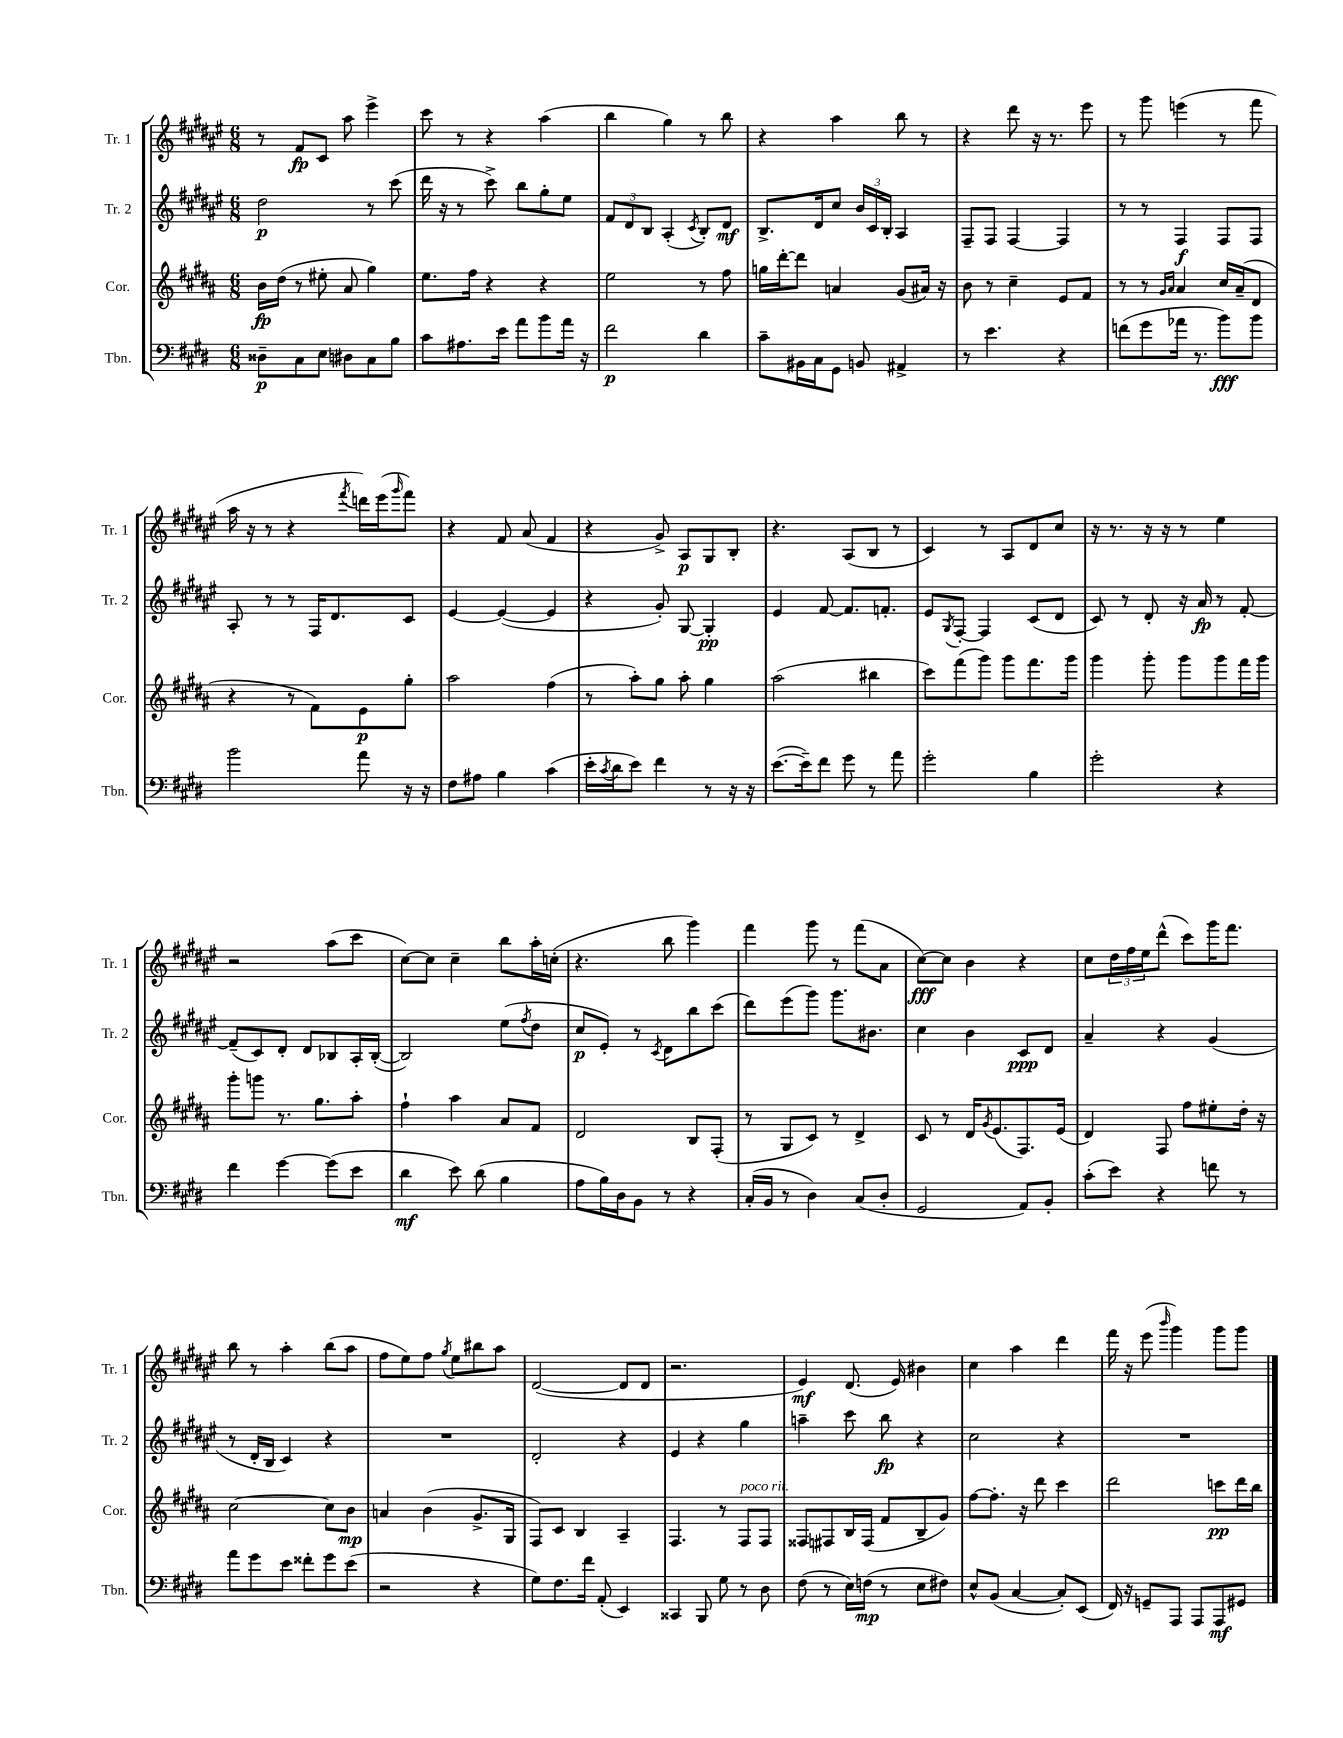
<<
\new StaffGroup <<
\new Staff = "s0" \with { instrumentName = "Tr. 1" shortInstrumentName = "Tr. 1" } {
    \clef treble \key fis \major \numericTimeSignature \time 6/8
    r8 fis'8\fp cis'8 ais''8 eis'''4-> |
    cis'''8 r8 r4 ais''4( |
    b''4 gis''4) r8 b''8 |
    r4 ais''4 b''8 r8 |
    r4 dis'''8 r16 r8. eis'''8 |
    r8 gis'''8 e'''4( r8 fis'''8 |
    ais''16 r16 r8 r4 \acciaccatura { fis'''8 } d'''16) eis'''16( \grace { gis'''16 } fis'''8) |
    r4 fis'8 ais'8( fis'4 |
    r4 gis'8->) ais8\p gis8 b8-. |
    r4. ais8( b8 r8 |
    cis'4) r8 ais8 dis'8 cis''8 |
    r16 r8. r16 r16 r8 eis''4 |
    r2 ais''8( cis'''8 |
    cis''8~) cis''8 cis''4-- b''8 ais''16-. c''16-.( |
    r4. b''8 gis'''4) |
    fis'''4 gis'''8 r8 fis'''8( ais'8 |
    cis''8~\fff) cis''8 b'4 r4 |
    cis''8 \tuplet 3/2 { dis''16 fis''16 eis''16 } dis'''8-^( cis'''8) gis'''16 fis'''8. |
    b''8 r8 ais''4-. b''8( ais''8 |
    fis''8 eis''8) fis''8 \acciaccatura { gis''8 } eis''8 bis''8 ais''8 |
    dis'2~( dis'8 dis'8 |
    r2. |
    eis'4\mf) dis'8.( eis'16) bis'4 |
    cis''4 ais''4 dis'''4 |
    fis'''16 r16 eis'''8( \grace { b'''16 } gis'''4) gis'''8 gis'''8 \bar "|." |
}
\new Staff = "s1" \with { instrumentName = "Tr. 2" shortInstrumentName = "Tr. 2" } {
    \clef treble \key fis \major \numericTimeSignature \time 6/8
    dis''2\p r8 cis'''8( |
    dis'''16 r16 r8 cis'''8->) b''8 gis''8-. eis''8 |
    \tuplet 3/2 { fis'8 dis'8 b8 } ais4-.( \acciaccatura { cis'8 } b8-.) dis'8\mf |
    b8.-> dis'16 cis''8 \tuplet 3/2 { b'16 cis'16 b16-. } ais4 |
    fis8-- fis8 fis4~ fis4 |
    r8 r8 fis4\f fis8 fis8 |
    ais8-. r8 r8 fis16 dis'8. cis'8 |
    eis'4~ eis'4~( eis'4 |
    r4 gis'8-.) gis8~ gis4-.\pp |
    eis'4 fis'8~ fis'8. f'8.-. |
    eis'8 \acciaccatura { gis8 } fis8~-. fis4 cis'8( dis'8 |
    cis'8) r8 dis'8-. r16 ais'16\fp r8 fis'8~-. |
    fis'8--( cis'8) dis'8-. dis'8 bes8 ais16-. bes16~-.( |
    bes2) eis''8( \acciaccatura { fis''8 } dis''8 |
    cis''8\p eis'8-.) r8 \acciaccatura { cis'8 } dis'8 b''8 cis'''8( |
    dis'''8) eis'''8( gis'''8) gis'''8. bis'8. |
    cis''4 b'4 cis'8\ppp dis'8 |
    ais'4-- r4 gis'4( |
    r8 dis'16-. b16 cis'4) r4 |
    R2. |
    dis'2-. r4 |
    eis'4 r4 gis''4 |
    a''4-- cis'''8 b''8\fp r4 |
    cis''2 r4 |
    R2. \bar "|." |
}
\new Staff = "s2" \with { instrumentName = "Cor." shortInstrumentName = "Cor." } {
    \clef treble \key b \major \numericTimeSignature \time 6/8
    b'16\fp dis''16( r8 eis''8-. ais'8 gis''4) |
    e''8. fis''16 r4 r4 |
    e''2 r8 fis''8 |
    g''16 dis'''16~-. dis'''8 a'4 gis'8( ais'16) r16 |
    b'8 r8 cis''4-- e'8 fis'8 |
    r8 r8 \grace { gis'16 ais'16 } ais'4 cis''16 ais'16--( dis'8 |
    r4 r8 fis'8) e'8\p gis''8-. |
    ais''2 fis''4( |
    r8 ais''8-.) gis''8 ais''8-. gis''4 |
    ais''2( bis''4 |
    cis'''8) fis'''8( gis'''8) gis'''8 fis'''8. gis'''16 |
    gis'''4 gis'''8-. gis'''8 gis'''8 fis'''16 gis'''16 |
    gis'''8-. g'''8 r8. gis''8. ais''8-. |
    fis''4-! ais''4 ais'8 fis'8 |
    dis'2 b8 fis8-.( |
    r8 gis8 cis'8) r8 dis'4-> |
    cis'8 r8 dis'16 \acciaccatura { gis'8 } e'8.( fis8.) e'16( |
    dis'4) fis8 fis''8 eis''8-. dis''16-. r16 |
    cis''2~ cis''8 b'8\mp |
    a'4 b'4( gis'8.-> gis16 |
    fis8) cis'8 b4 ais4-- |
    fis4. r8 fis8^\markup { \italic "poco rit." } fis8 |
    fisis8 fis8 b16 fis16( fis'8 b8-- gis'8) |
    fis''8~ fis''8.-. r16 dis'''8 cis'''4 |
    dis'''2 c'''8\pp dis'''16 b''16 \bar "|." |
}
\new Staff = "s3" \with { instrumentName = "Tbn." shortInstrumentName = "Tbn." } {
    \clef bass \key e \major \numericTimeSignature \time 6/8
    disis8--\p cis8 e8 dis8 cis8 b8 |
    cis'8 ais8. e'16 a'8 b'8 a'16 r16 |
    fis'2\p dis'4 |
    cis'8-- bis,16 cis16 gis,8 b,8 ais,4-> |
    r8 e'4. r4 |
    f'8( gis'8 aes'16 r8. b'8\fff) b'8 |
    b'2 a'8 r16 r16 |
    fis8 ais8 b4 cis'4( |
    e'16-. \acciaccatura { cis'8 } dis'16 e'8) fis'4 r8 r16 r16 |
    e'8.~( e'16--) fis'8 gis'8 r8 a'8 |
    gis'2-. b4 |
    gis'2-. r4 |
    fis'4 gis'4~ gis'8( e'8 |
    dis'4\mf e'8) dis'8( b4 |
    a8 b16) dis16 b,8 r8 r4 |
    cis16-.( b,16 r8 dis4) cis8( dis8-. |
    gis,2 a,8) b,8-. |
    cis'8-.( e'8) r4 f'8 r8 |
    a'8 gis'8 e'8 fisis'8-. gis'8 e'8( |
    r2 r4 |
    gis8) fis8. fis'16 a,8-.( e,4) |
    cisis,4 b,,8 gis8 r8 dis8 |
    fis8( r8 e16) f16\mp( r8 e8 fis8) |
    e8-^ b,8( cis4~ cis8-.) e,8( |
    fis,16) r16 g,8-- a,,8 a,,8 a,,8\mf gis,8 \bar "|." |
}
>>
>>
\layout { \context { \Score \remove "Bar_number_engraver" } }
